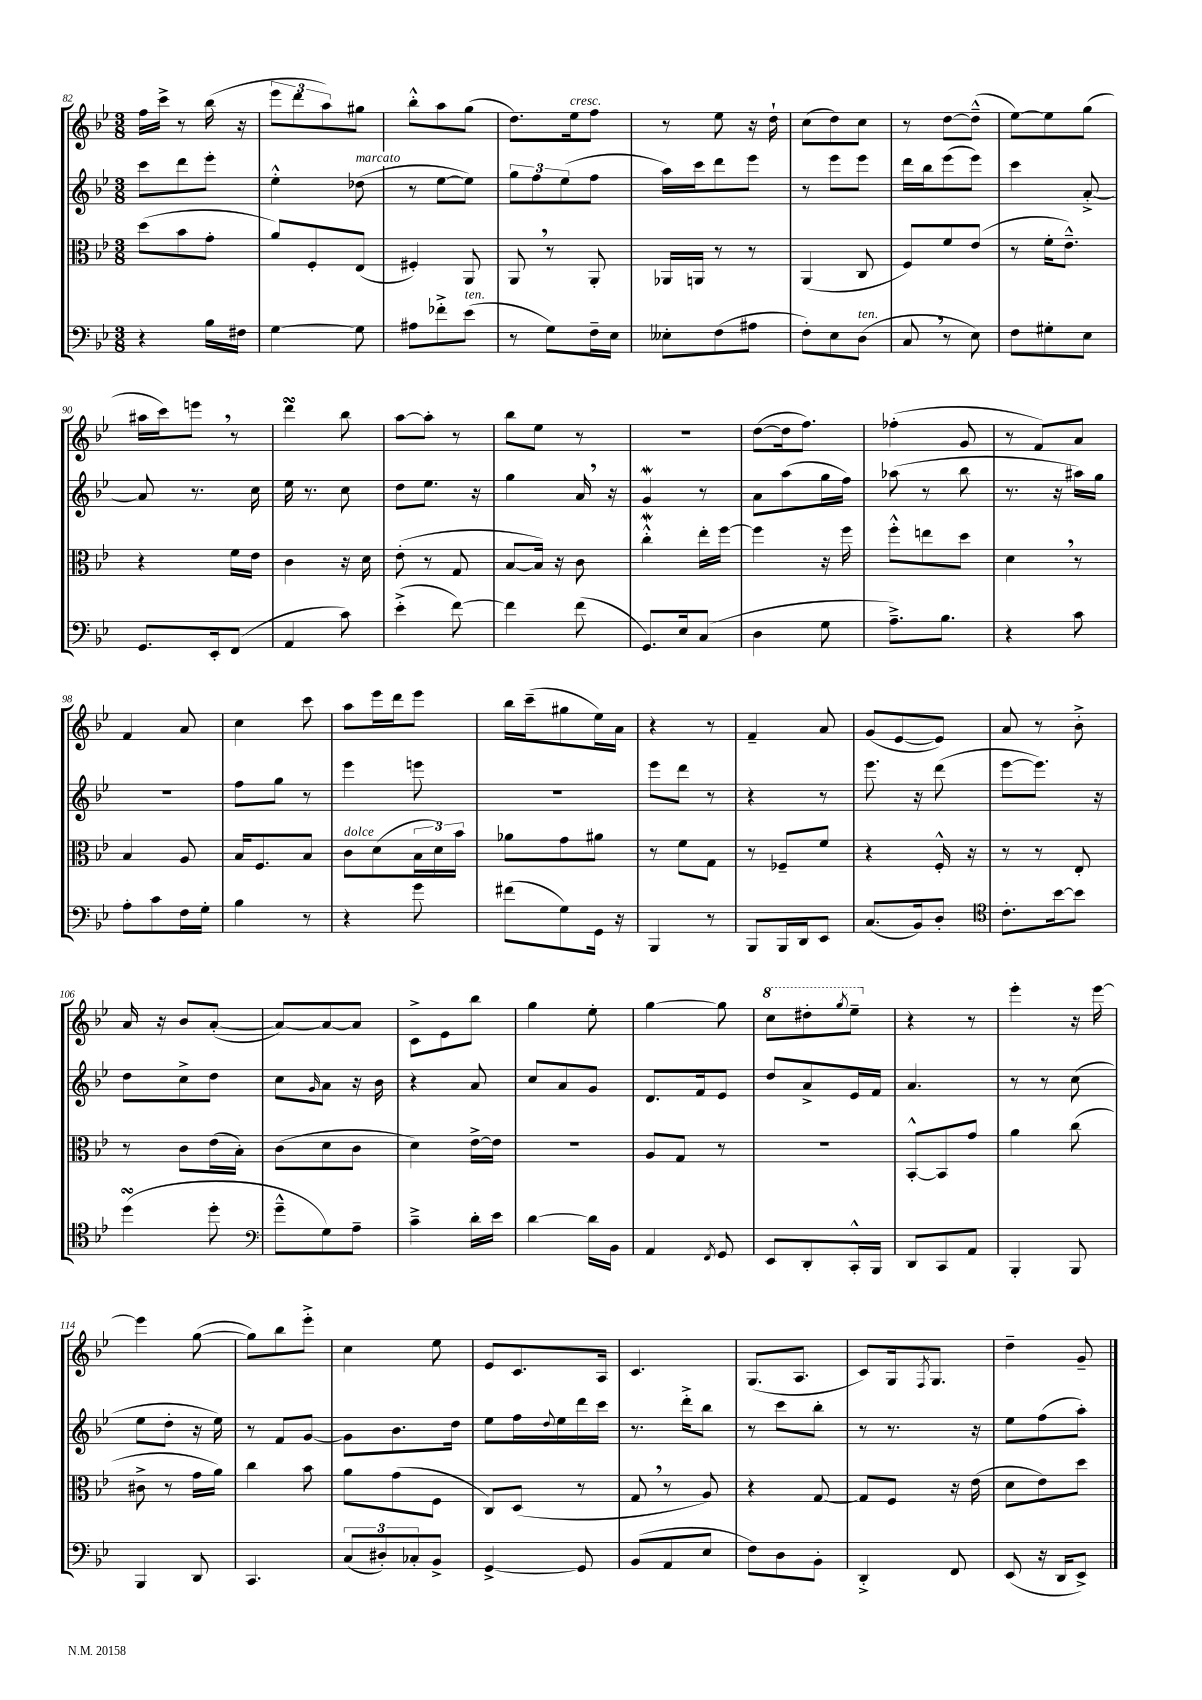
<<
\new StaffGroup <<
\new Staff = "s0" {
    \clef treble \key bes \major \numericTimeSignature \time 3/8
    f''16 c'''16-> r8 bes''16( r16 |
    \tuplet 3/2 { ees'''8 d'''8 a''8) } gis''8 |
    bes''8-.-^ a''8 g''8( |
    d''8.) ees''16^\markup { \italic "cresc." } f''8 |
    r8 ees''8 r16 d''16-! |
    c''8( d''8) c''8 |
    r8 d''8~ d''8---^( |
    ees''8~) ees''8 g''8( |
    ais''16 c'''16) e'''8 \breathe r8 |
    d'''4\turn bes''8 |
    a''8~ a''8-. r8 |
    bes''8 ees''8 r8 |
    R4. |
    d''8~( d''16 f''8.) |
    fes''4-.( g'8 |
    r8 f'8) a'8 |
    f'4 a'8 |
    c''4 c'''8 |
    a''8 ees'''16 d'''16 ees'''8 |
    bes''16 c'''16--( gis''8 ees''16) a'16 |
    r4 r8 |
    f'4-- a'8 |
    g'8( ees'8~ ees'8) |
    a'8 r8 bes'8-.-> |
    a'16 r16 bes'8 a'8~-.( |
    a'8~) a'8~ a'8 |
    c'8-> ees'8 bes''8 |
    g''4 ees''8-. |
    g''4~ g''8 |
    \ottava #1 c'''8 dis'''8-. \acciaccatura { g'''8 } ees'''8-- \ottava #0 |
    r4 r8 |
    ees'''4-. r16 ees'''16~ |
    ees'''4 g''8~( |
    g''8) bes''8 ees'''8-.-> |
    c''4 ees''8 |
    ees'8 c'8. a16 |
    c'4. |
    g8.( a8. |
    c'8) g16 \acciaccatura { f8 } g8. |
    d''4-- g'8-- \bar "|." |
}
\new Staff = "s1" {
    \clef treble \key bes \major \numericTimeSignature \time 3/8
    c'''8 d'''8 ees'''8-. |
    ees''4-.-^ des''8^\markup { \italic "marcato" }( |
    r8 ees''8~ ees''8) |
    \tuplet 3/2 { g''8 f''8 ees''8( } f''8 |
    a''16) c'''16 d'''8 ees'''8 |
    r8 ees'''8 ees'''8 |
    d'''16 bes''16 ees'''8( ees'''8) |
    c'''4 a'8~-.-> |
    a'8 r8. c''16 |
    ees''16 r8. c''8 |
    d''8 ees''8. r16 |
    g''4 a'16 \breathe r16 |
    g'4\mordent r8 |
    a'8 a''8( g''16 f''16) |
    aes''8( r8 bes''8 |
    r8. r16 ais''16) g''16 |
    r4. |
    f''8 g''8 r8 |
    ees'''4 e'''8 |
    R4. |
    ees'''8 d'''8 r8 |
    r4 r8 |
    ees'''8. r16 d'''8( |
    ees'''8~ ees'''8.) r16 |
    d''8 c''8-> d''8 |
    c''8 \grace { g'16 } a'8 r16 bes'16 |
    r4 a'8 |
    c''8 a'8 g'8 |
    d'8. f'16 ees'8 |
    d''8 a'8-> ees'16 f'16 |
    a'4. |
    r8 r8 c''8( |
    ees''8 d''8-. r16 ees''16) |
    r8 f'8 g'8~ |
    g'8 bes'8. d''16 |
    ees''8 f''16 \appoggiatura { d''8 } ees''16 d'''16 c'''16 |
    r8. d'''16-.-> bes''8 |
    r8 c'''8 bes''8-. |
    r8 r8. r16 |
    ees''8 f''8( a''8-.) \bar "|." |
}
\new Staff = "s2" {
    \clef alto \key bes \major \numericTimeSignature \time 3/8
    d''8( bes'8 g'8-. |
    a'8) f8-. ees8( |
    fis4-.) a,8 |
    a,8 \breathe r8 a,8-. |
    aes,16 a,16 r8 r8 |
    a,4( c8 |
    f8) f'8 ees'8( |
    r8 f'16-. ees'8.---^) |
    r4 f'16 ees'16 |
    c'4 r16 d'16 |
    ees'8-.( r8 g8 |
    bes8~ bes16) r16 c'8 |
    c''4-.-^\mordent ees''16-. f''16~ |
    f''4 r16 f''16 |
    f''8-.-^ e''8 d''8 |
    d'4 \breathe r8 |
    bes4 a8 |
    bes16 f8. bes8 |
    c'8^\markup { \italic "dolce" } d'8( \tuplet 3/2 { bes16 d'16) bes'16 } |
    aes'8 g'8 ais'8 |
    r8 f'8 g8 |
    r8 fes8-- f'8 |
    r4 f16-.-^ r16 |
    r8 r8 ees8-. |
    r8 c'8 ees'16( bes16-.) |
    c'8( d'8 c'8 |
    d'4) ees'16~-> ees'16 |
    R4. |
    a8 g8 r8 |
    R4. |
    bes,8~-.-^ bes,8 g'8 |
    a'4 c''8( |
    cis'8-> r8 g'16 a'16) |
    c''4 bes'8 |
    a'8 g'8( f8 |
    c8) d8( r8 |
    g8 \breathe r8 a8) |
    r4 g8~ |
    g8 f8 r16 ees'16( |
    d'8 ees'8) d''8 \bar "|." |
}
\new Staff = "s3" {
    \clef bass \key bes \major \numericTimeSignature \time 3/8
    r4 bes16 fis16 |
    g4~ g8 |
    ais8 fes'8-.-> ees'8^\markup { \italic "ten." }( |
    r8 g8) f16-- ees16 |
    eeses8-. f8( ais8 |
    f8-.) ees8 d8^\markup { \italic "ten." }( |
    c8 \breathe r8 ees8) |
    f8 gis8-. ees8 |
    g,8. ees,16-. f,8( |
    a,4 c'8) |
    ees'4-.->( f'8~) |
    f'4 f'8( |
    g,8.) ees16 c8( |
    d4 g8 |
    a8.--->) bes8. |
    r4 c'8 |
    a8-. c'8 f16 g16-. |
    bes4 r8 |
    r4 g'8 |
    fis'8( g8) g,16 r16 |
    bes,,4 r8 |
    bes,,8 bes,,16 d,16 ees,8 |
    c8.( bes,16) d8-. |
    \clef tenor c'8.-. bes'16~ bes'8 |
    d''4\turn( d''8-. |
    \clef bass g'8---^ g8) a8-- |
    c'4---> d'16-. ees'16 |
    d'4~ d'16 bes,16 |
    a,4 \acciaccatura { f,8 } g,8 |
    ees,8 d,8-. c,16-.-^ bes,,16 |
    d,8 c,8 a,8 |
    bes,,4-. bes,,8 |
    bes,,4 d,8 |
    c,4. |
    \tuplet 3/2 { c8( dis8-.) ces8-. } bes,8-> |
    g,4~-> g,8 |
    bes,8( a,8 ees8 |
    f8) d8 bes,8-. |
    d,4-.-> f,8 |
    ees,8( r16 d,16 ees,8->) \bar "|." |
}
>>
>>
\layout { \context { \Score currentBarNumber = #82 } }
